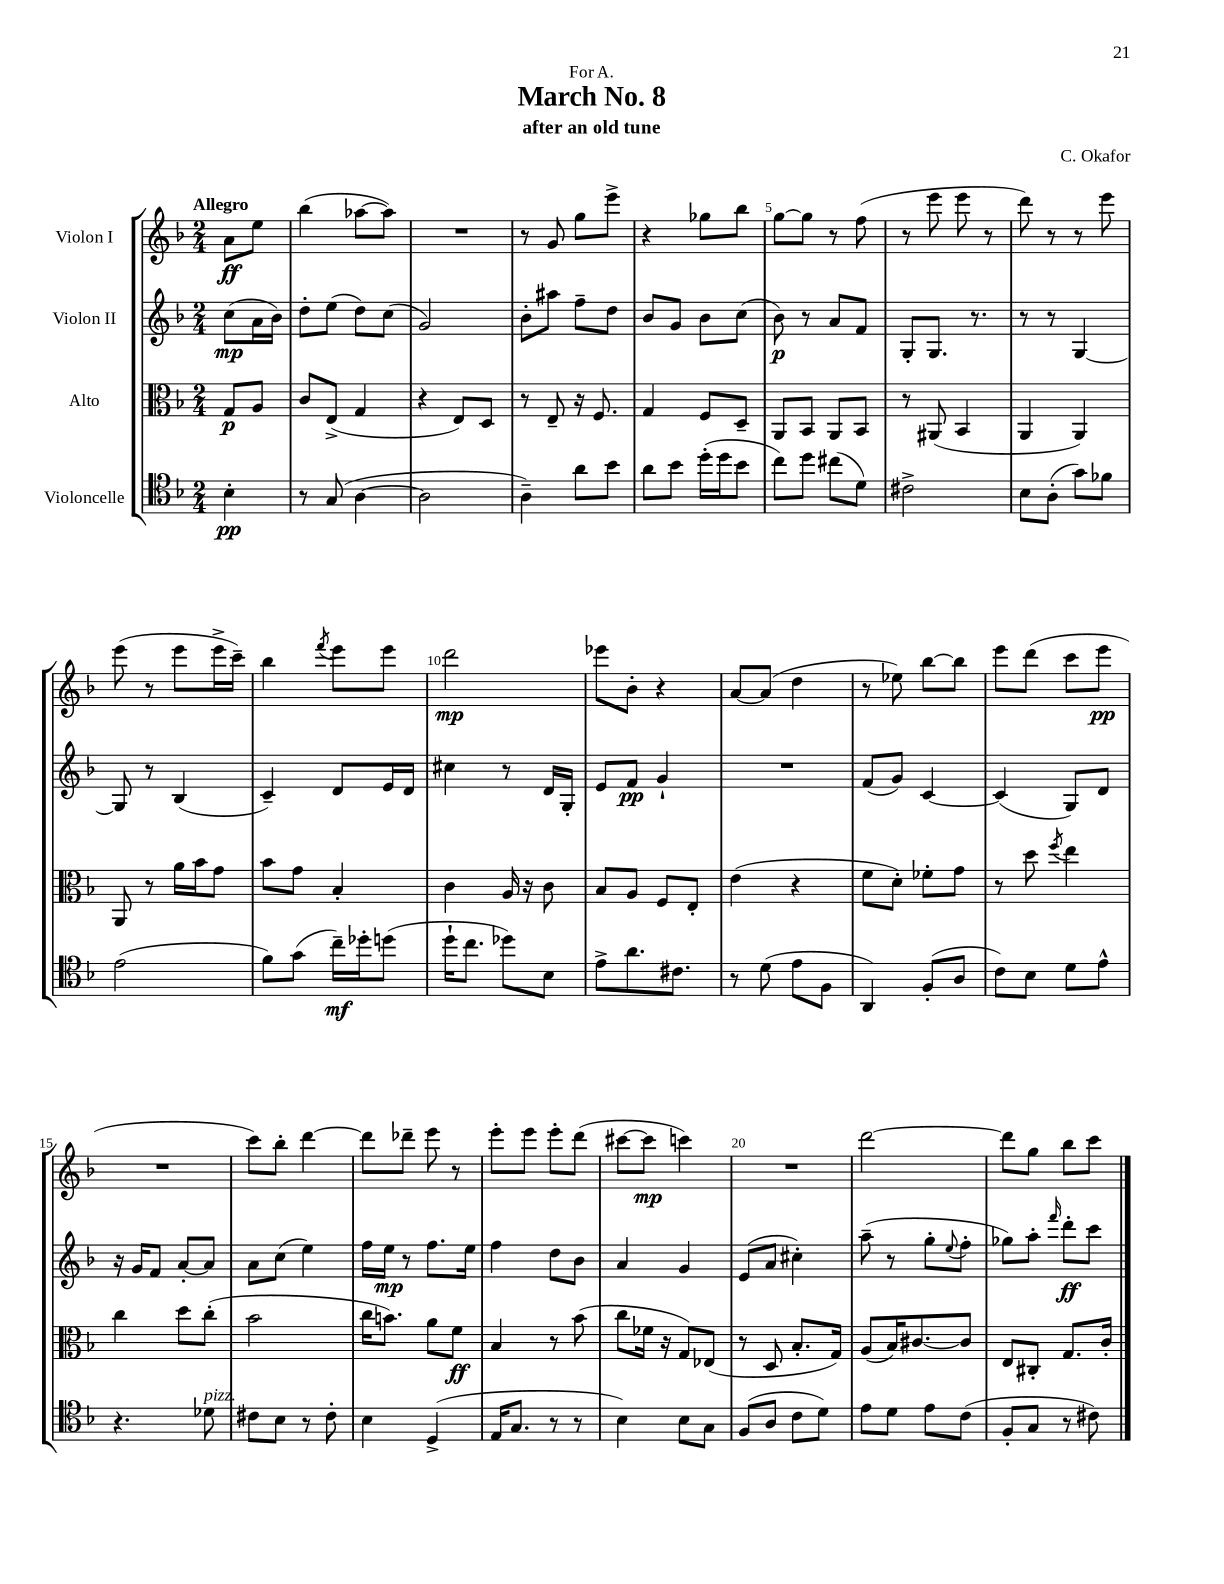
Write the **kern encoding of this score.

**kern	**kern	**kern	**kern
*staff4	*staff3	*staff2	*staff1
*clefC4	*clefC3	*clefG2	*clefG2
*k[b-]	*k[b-]	*k[b-]	*k[b-]
*M2/4	*M2/4	*M2/4	*M2/4
4B-'\	8G/L	(8cc\L	8a\L
.	8A/J	16a\L	8ee\J
.	.	16b-\JJ)	.
=	=	=	=
8r	8c/L	8dd'\L	(4bb-\
(8G/	(8E^/J	(8ee\J	.
[4A\	4G/	8dd\L)	[8aa-\L
.	.	(8cc\J	8aa-\]J)
=	=	=	=
2A\]	4r	2g/)	2r
.	8E/L)	.	.
.	8D/J	.	.
=	=	=	=
4A~\)	8r	8b-'\L	8r
.	8E~/	8aa#\J	8g/
8a\L	16r	8ff~\L	8gg\L
.	8.F/	.	.
8b-\J	.	8dd\J	8eee^\J
=	=	=	=
8a\L	4G/	8b-/L	4r
8b-\J	.	8g/J	.
(16dd'\LL	8F/L	8b-\L	8gg-\L
16dd\J	.	.	.
8b-\J	8D~/J	(8cc\J	8bb-\J
=	=	=	=
8cc\L)	8AA/L	8b-\)	[8gg\L
8dd\J	8BB-/J	8r	8gg\]J
(8cc#\L	8AA/L	8a/L	8r
8d\J)	8BB-/J	8f/J	(8ff\
=	=	=	=
2c#^\	8r	8G'/L	8r
.	(8AA#/	8.G/J	8eee\
.	4BB-/	.	8eee\
.	.	8.r	.
.	.	.	8r
=	=	=	=
8B-\L	4AA/	8r	8ddd\)
(8A'\J	.	8r	8r
8g\L)	4AA/)	[4G/	8r
8f-\J	.	.	8eee\
=	=	=	=
(2e\	8AA/	8G/]	(8eee\
.	8r	8r	8r
.	16a\LL	(4B-/	8eee\L
.	16b-\J	.	.
.	8g\J	.	16eee^\L
.	.	.	16ccc~\JJ)
=	=	=	=
8f\L)	8b-\L	4c~/)	4bb-\
(8g\J	8g\J	.	.
.	.	.	8qfff/
16cc~\LL)	4B-'/	8d/L	8eee\L
16dd-'\J	.	.	.
(8dd\J	.	16e/L	8eee\J
.	.	16d/JJ	.
=	=	=	=
16dd`\LK	4c\	4cc#\	2ddd\
8.cc\J	.	.	.
8dd-\L)	16A/	8r	.
.	16r	.	.
8B-\J	8c\	16d/LL	.
.	.	16G'/JJ	.
=	=	=	=
8e^\L	8B-/L	8e/L	8eee-\L
8.a\	8A/J	8f/J	8b-'\J
.	8F/L	4g`/	4r
8.c#\J	.	.	.
.	8E'/J	.	.
=	=	=	=
8r	(4e\	2r	[8a/L
(8d\	.	.	(8a/]J
8e\L	4r	.	4dd\
8F\J	.	.	.
=	=	=	=
4AA/)	8f\L	(8f/L	8r
.	8d'\J)	8g/J)	8ee-\)
(8F'/L	8f-'\L	[4c/	[8bb-\L
8A/J	8g\J	.	8bb-\]J
=	=	=	=
8c\L)	8r	(4c/]	8eee\L
8B-\J	8dd\	.	(8ddd\J
.	8qff/	.	.
8d\L	4ee\	8G/L)	8ccc\L
8e^^\J	.	8d/J	8eee\J
=	=	=	=
4.r	4cc\	16r	2r
.	.	16g/LK	.
.	.	8f/J	.
.	8dd\L	[8a'/L	.
8d-\	(8cc'\J	8a/]J	.
=	=	=	=
8c#\L	2b-\	8a\L	8ccc\L)
8B-\J	.	(8cc\J	8bb-'\J
8r	.	4ee\)	[4ddd\
8c#'\	.	.	.
=	=	=	=
4B-\	16cc\LK	16ff\LL	8ddd\]L
.	8.b\J)	16ee\JJ	.
.	.	8r	8ddd-~\J
(4D^/	8a\L	8.ff\L	8eee\
.	8f\J	.	8r
.	.	16ee\Jk	.
=	=	=	=
16E/LK	4B-/	4ff\	8eee'\L
8.G/J	.	.	.
.	.	.	8eee\J
8r	8r	8dd\L	8eee'\L
8r	(8b-\	8b-\J	(8ddd\J
=	=	=	=
4B-\)	8cc\L	4a/	[8ccc#\L
.	16f-\Jk	.	8ccc#\]J
.	16r	.	.
8B-\L	8G/L)	4g/	4ccc\)
8G\J	(8E-/J	.	.
=	=	=	=
(8F/L	8r	(8e/L	2r
8A/J	8D/	8a/J	.
8c\L	8.B-'/L	4cc#'\)	.
8d\J)	.	.	.
.	16G/Jk)	.	.
=	=	=	=
8e\L	(8A/L	(8aa~\	[2ddd\
8d\J	16B-/K)	8r	.
.	[8.c#/	.	.
8e\L	.	8gg'\L	.
.	.	8qqee/	.
(8c\J	8c#/]J	8ff'\J	.
=	=	=	=
8F'/L	8E/L	8gg-\L)	8ddd\]L
8G/J	8C#'/J	8aa'\J	8gg\J
.	.	16qqfff/	.
8r	8.G/L	8ddd'\L	8bb-\L
8c#\)	.	8ccc\J	8ccc\J
.	16c'/Jk	.	.
==	==	==	==
*-	*-	*-	*-
